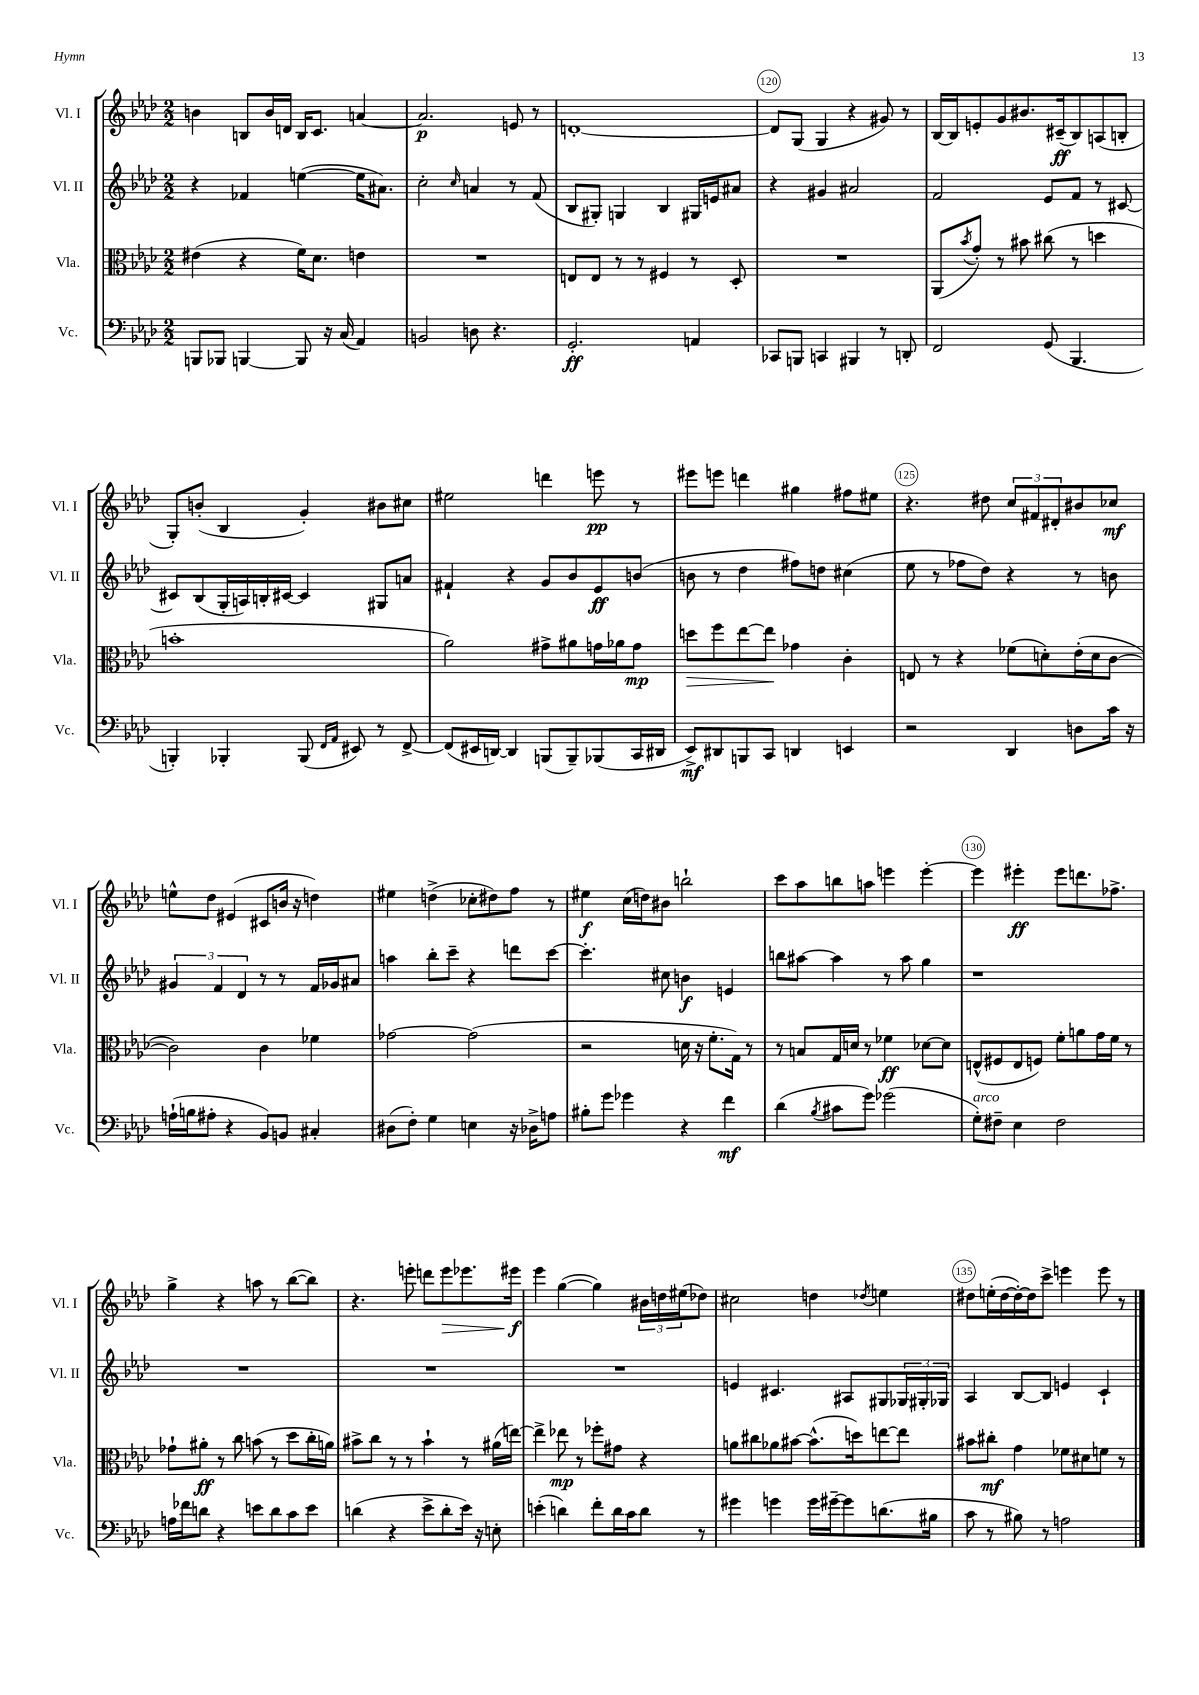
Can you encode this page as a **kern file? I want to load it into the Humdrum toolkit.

**kern	**kern	**kern	**kern
*staff4	*staff3	*staff2	*staff1
*clefF4	*clefC3	*clefG2	*clefG2
*k[b-e-a-d-]	*k[b-e-a-d-]	*k[b-e-a-d-]	*k[b-e-a-d-]
*M2/2	*M2/2	*M2/2	*M2/2
8BBB	(4e#	4r	4b
8BBB-	.	.	.
[4BBB	4r	4f-	8B
.	.	.	16b
.	.	.	16d
8BBB]	16f)	([4ee	16B
.	8.d-	.	8.c
16r	.	.	.
(16C	.	.	.
4AA-)	4e	16ee]	[4a
.	.	8.a#)	.
=	=	=	=
2BB	1r	2cc'	2.a]
.	.	16qqcc	.
8D	.	4a	.
4.r	.	.	.
.	.	8r	8e
.	.	(8f	8r
=	=	=	=
2.GG'	8E	8B-	[1d'
.	8E	8G#')	.
.	8r	4G	.
.	8r	.	.
.	4F#	4B-	.
4AA	8r	16G#	.
.	.	16e	.
.	8D-'	8a#	.
=	=	=	=
8CC-	1r	4r	8d]
8BBB	.	.	(8G
4CC	.	4g#	4G
4BBB#	.	2a#	4r
8r	.	.	8g#)
8DD'	.	.	8r
=	=	=	=
2FF	(8AA-	2f	[16B-
.	.	.	16B-]
.	8qb-	.	.
.	8g')	.	8e'
.	8r	.	8g
.	8b#	.	8.b#
(8GG	(8cc#	8e-	.
.	.	.	(16c#~
4.BBB-	8r	8f	8B-)
.	4dd	8r	(8A
.	.	[8c#	8B'
=	=	=	=
4BBB')	1b'	8c#]	8G')
.	.	(8B-	(8b'
4BBB-'	.	16G'	4B-
.	.	16A)	.
.	.	16B'	.
.	.	[16c#	.
(8BBB-	.	4c#]	4g')
16qqFF	.	.	.
16qqAA-	.	.	.
8EE#)	.	.	.
8r	.	8G#	8b#
[8FF^	.	8a	8cc#
=	=	=	=
(8FF]	2a-)	4f#`	2ee#
16EE#	.	.	.
[16DD)	.	.	.
4DD]	.	4r	.
(8BBB	8g#^	8g	4ddd
8BBB~)	8a#	8b-	.
(8BBB-	16g	8e-	8eee
.	16a-	.	.
16CC	8g	(8b	8r
16DD#	.	.	.
=	=	=	=
8EE-^)	8dd	8b	8eee#
8DD#	8ff	8r	8eee
8BBB	[8ee-	4dd-	4ddd
8CC	8ee-]	.	.
4DD	4g-	8ff#)	4gg#
.	.	8dd	.
4EE	4c'	(4cc#	8ff#
.	.	.	8ee#
=	=	=	=
2r	8E	8ee-	4.r
.	8r	8r	.
.	4r	8ff-	.
.	.	8dd-)	8dd#
4DD-	(8f-	4r	12cc
.	.	.	12f#
.	8d')	.	.
.	.	.	12d#'
8D	(16e-'	8r	8b#
.	16d	.	.
16c	[8c	8b	8cc-
16r	.	.	.
=	=	=	=
(16A`	2c])	6g#	8ee^^
16B	.	.	.
8A#'	.	.	8dd-
.	.	6f	.
4r	.	.	(4e#
.	.	6d-	.
8BB-)	4c	8r	8c#
8BB	.	8r	16b
.	.	.	16r
4C#'	4f-	16f	4dd)
.	.	16g-	.
.	.	8a#	.
=	=	=	=
(8D#	[2g-	4aa	4ee#
8F')	.	.	.
4G	.	8bb-'	(4dd^
.	.	8ccc~	.
4E	(2g-]	4r	8cc-'
.	.	.	8dd#)
16r	.	8ddd	8ff
16D-^	.	.	.
8A	.	[8ccc	8r
=	=	=	=
8B#'	2r	4.ccc']	4ee#
8g	.	.	.
4g-	.	.	(16cc
.	.	.	16dd)
.	.	8cc#	8b#
4r	16d	4b	2bb`
.	16r	.	.
.	8.f'	.	.
4f	.	4e	.
.	16G)	.	.
.	8r	.	.
=	=	=	=
(4d-	8r	8bb	8ccc
.	8B	[8aa#	8aa-
8qB-	.	.	.
8c#	16G	4aa#]	8bb
.	16d	.	.
8g)	8r	.	8aa
(2g-	4f-	8r	4eee
.	.	8aa#	.
.	[8d-	4gg	[4eee'
.	8d-]	.	.
=	=	=	=
8G')	(8E^^	1r	4eee]
8F#~	8F#	.	.
4E-	8E	.	4eee#'
.	8F)	.	.
2F#	8f'	.	8eee#
.	8a	.	8.ddd
.	16g	.	.
.	16f	.	8.ff-^
.	8r	.	.
=	=	=	=
16A	8g-`	1r	4gg^
16f-	.	.	.
8d	8a#'	.	.
4r	8r	.	4r
.	8cc	.	.
8e	(8b	.	8aa
8d	8r	.	8r
8c	8dd-	.	([8bb-
8e	16cc'	.	8bb-])
.	16a)	.	.
=	=	=	=
(4d	8b#^	1r	4.r
.	8cc	.	.
4r	8r	.	.
.	8r	.	8eee'
8e-^	4b#`	.	8ddd
8d'	.	.	8eee
16e-)	8r	.	8.eee-
16r	.	.	.
8E'	(16a#	.	.
.	[16ee)	.	16eee#
=	=	=	=
(4e'	4ee^]	1r	4eee-
4d)	8ee-	.	([4gg
.	8r	.	.
8f'	8ff-'	.	4gg])
16d	8g#	.	.
16c	.	.	.
8d	4r	.	24b#
.	.	.	24dd
.	.	.	(24ee#
8r	.	.	8dd-)
=	=	=	=
4g#	8a	4e	2cc#
.	8cc#	.	.
4g	8a-	4.c#	.
.	[8b#	.	.
16g	(8.b#^^]	.	4dd
[16g#~	.	.	.
8g#]	.	8A#	.
.	16dd)	.	.
.	.	.	8qdd-
(8.d	[8ee	8G#	4ee
.	8ee]	24G-	.
.	.	24G#'	.
16B#	.	.	.
.	.	24G-	.
=	=	=	=
8c	8b#	4A-	8dd#
8r	8cc#'	.	(16ee'
.	.	.	[16dd#
8B#)	4g	[8B-	16dd#'_)
.	.	.	16dd#]
8r	.	8B-]	8ccc^
2A	8f-	4e	4eee
.	8d#	.	.
.	8f	4c`	8eee
.	8r	.	8r
==	==	==	==
*-	*-	*-	*-
